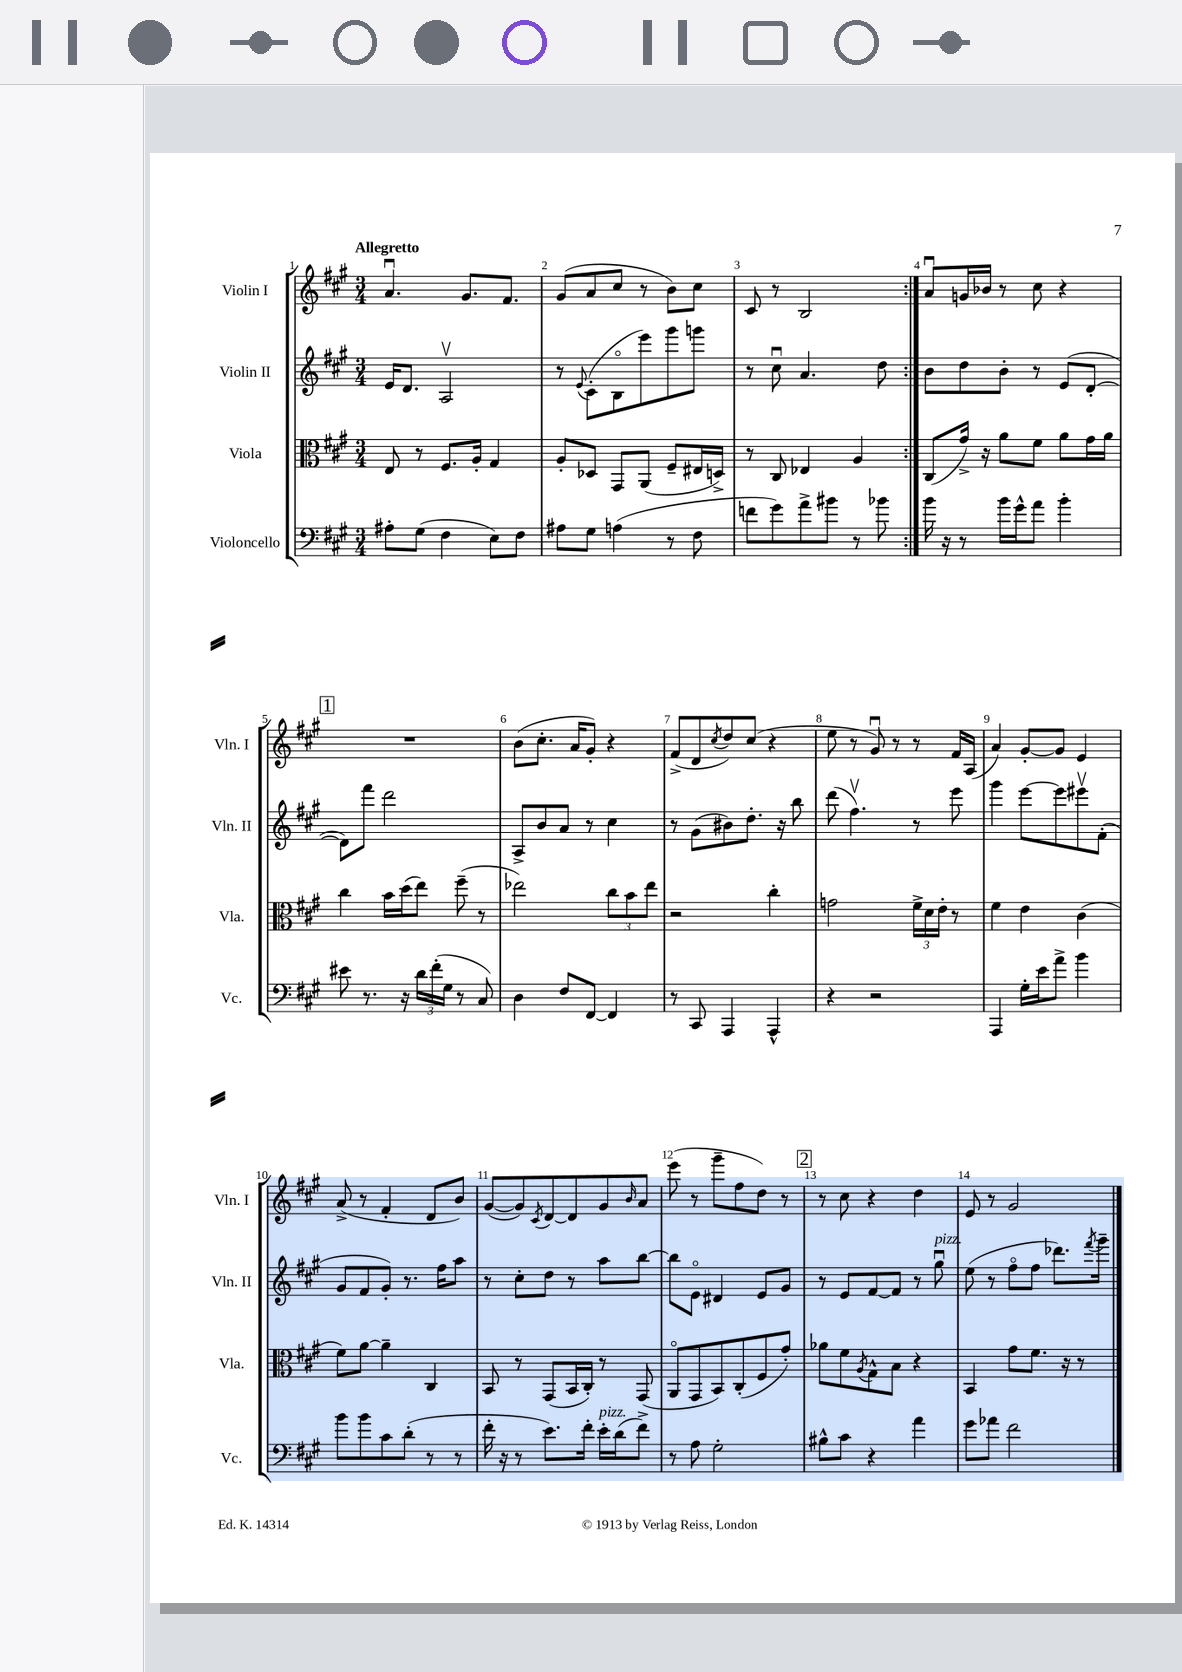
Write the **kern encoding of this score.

**kern	**kern	**kern	**kern
*part4	*part3	*part2	*part1
*staff4	*staff3	*staff2	*staff1
*I"Violoncello	*I"Viola	*I"Violin II	*I"Violin I
*I'Vc.	*I'Vla.	*I'Vln. II	*I'Vln. I
*clefF4	*clefC3	*clefG2	*clefG2
*k[f#c#g#]	*k[f#c#g#]	*k[f#c#g#]	*k[f#c#g#]
*M3/4	*M3/4	*M3/4	*M3/4
=1	=1	=1	=1
!	!	!	!LO:TX:a:B:t=Allegretto
8A#X'\L	8E/	16e/KL	4.au/
.	.	8.d/J	.
(8G#\J	8r	.	.
4F#\	8.F#/L	2Av/	.
.	.	.	8.g#/L
.	16A'/Jk	.	.
8E\L)	4G#/	.	.
.	.	.	8.f#/J
8F#\J	.	.	.
=2	=2	=2	=2
8A#X\L	8A'/L	8r	(8g#/L
.	.	8qqe/	.
8G#\J	8D-X/J	(8c#'\L	8a/
(4An\	8GG#/L	8B\	8cc#/J
.	(8AA/J	8eee\)	8r
8r	8F#~/L	8ggg#\	8b\L)
8F#\	16E#X/L	8gggn\J	8cc#\J
.	16Dn^/JJ)	.	.
=3	=3	=3	=3
8fn\L	8r	8r	8c#/
8g#\)	8C#/	8cc#u\	8r
8a^\	4E-X/	4.a/	2B/
8b#X\J	.	.	.
8r	4A/	.	.
8b-X\	.	8dd\	.
=4:|!	=4:|!	=4:|!	=4:|!
16b\	(8C#/L	8b\L	8au/L
16r	.	.	.
8r	16g#^/Jk)	8dd\	16gn/L
.	16r	.	16b-X/JJ
16b\LL	8a\L	8b'\J	8r
16g#^^\J	.	.	.
8a\J	8f#\J	8r	8cc#\
4b'\	8a\L	(8e/L	4r
.	16g#\L	[8d'/J	.
.	16a\JJ	.	.
!!LO:LB:g=z
!!LO:REH:place=s1:t=1
=5	=5	=5	=5
8e#X\	4cc#\	8d\L])	2.r
8.r	.	8fff#\J	.
.	16b\LL	2ddd\	.
16r	(16dd\J	.	.
24d\LL	8ee\J)	.	.
(24f#'\	.	.	.
24G#\JJ	.	.	.
8r	(8ff#~\	.	.
8C#/)	8r	.	.
=6	=6	=6	=6
4D\	2ee-X\)	8A^/L	(8b\L
.	.	8b/	8.cc#'\J
8F#/L	.	8a/J	.
.	.	.	16a/KL
[8FF#/J	.	8r	8g#'/J)
4FF#/]	12cc#\L	4cc#\	4r
.	12b\	.	.
.	12ee-\J	.	.
=7	=7	=7	=7
8r	2r	8r	(8f#^/L
8CC#/	.	(8g#\L	8d/
.	.	.	8qcc#/
4AAA/	.	8b#X\)	8dd/)
.	.	8.dd'\J	(8cc#/J
4AAA^^/	4cc#'\	.	4r
.	.	16r	.
.	.	8bb\	.
=8	=8	=8	=8
4r	2gn\	(8ddd\	8ee\
.	.	4.ff#v\)	8r
2r	.	.	8g#u/)
.	.	.	8r
.	24f#^\LL	8r	8r
.	24d\	.	.
.	24e'\JJ	.	.
.	8r	8eee\	16f#/LL
.	.	.	(16A/JJ
=9	=9	=9	=9
4AAA/	4f#\	4ggg#\	4a/)
16G#'\LL	4e\	[8eee\L	[8g#'/L
16e\J	.	.	.
8a^\J	.	8eee\]	8g#/J]
4b\	(4c#\	8eee#Xv\	4e/
.	.	(8f#'\J	.
!!LO:LB:g=z
=10	=10	=10	=10
8b\L	8f#\L)	8g#/L	(8a^/
8b\	[8a\J	8f#/	8r
8c#\	4a~\]	8g#'/J)	4f#'/
(8d'\J	.	8.r	.
8r	4C#/	.	8d/L
.	.	16ff#\KL	.
8r	.	8aa\J	8b/J)
=11	=11	=11	=11
16f#'\	8BB/	8r	([8g#/L
16r	.	.	.
8r	8r	8cc#'\L	8g#/])
.	.	.	8qc#/
8.e\L)	(8GG#/L	8dd\J	[8d/
.	16BB/L	8r	8d/]
16f#'\Jk	16C#'/JJ)	.	.
!LO:TX:a:i:t=pizz.	!	!	!
16e'\LL	8r	8aa\L	8g#/
(16d\J	.	.	.
.	.	.	16qqb/
8f#^\J)	(8GG#/	[8bb\J	8a/J
=12	=12	=12	=12
8r	8AA/L	8bb\L]	(8eee\
8A\	8GG#/	8e\J	8r
2G#'\	8BB/)	4d#X/	8ggg#~\L
.	(8C#'/	.	8ff#\
.	8F#/	8e/L	8dd\J)
.	8g#'/J)	8g#/J	8r
!!LO:REH:place=s1:t=2
=13	=13	=13	=13
8B#X^^\L	8a-X\L	8r	8r
8c#\J	8f#\	8e/L	8cc#\
.	8qA/	.	.
4r	8G#^^\	[8f#/	4r
.	8B\J	8f#/J]	.
4a\	4r	8r	4dd\
!	!	!LO:TX:a:i:t=pizz.	!
.	.	8gg#u\	.
=14	=14	=14	=14
8g#\L	4BB/	(8ee\	8e/
8a-X\J	.	8r	8r
2f#\	8g#\L	8ff#\L	2g#/
.	8.f#\J	8ff#\J	.
.	.	8.ddd-X\L)	.
.	16r	.	.
.	8r	.	.
.	.	8qfff#/	.
.	.	16ggg#~\Jk	.
==	==	==	==
*-	*-	*-	*-
